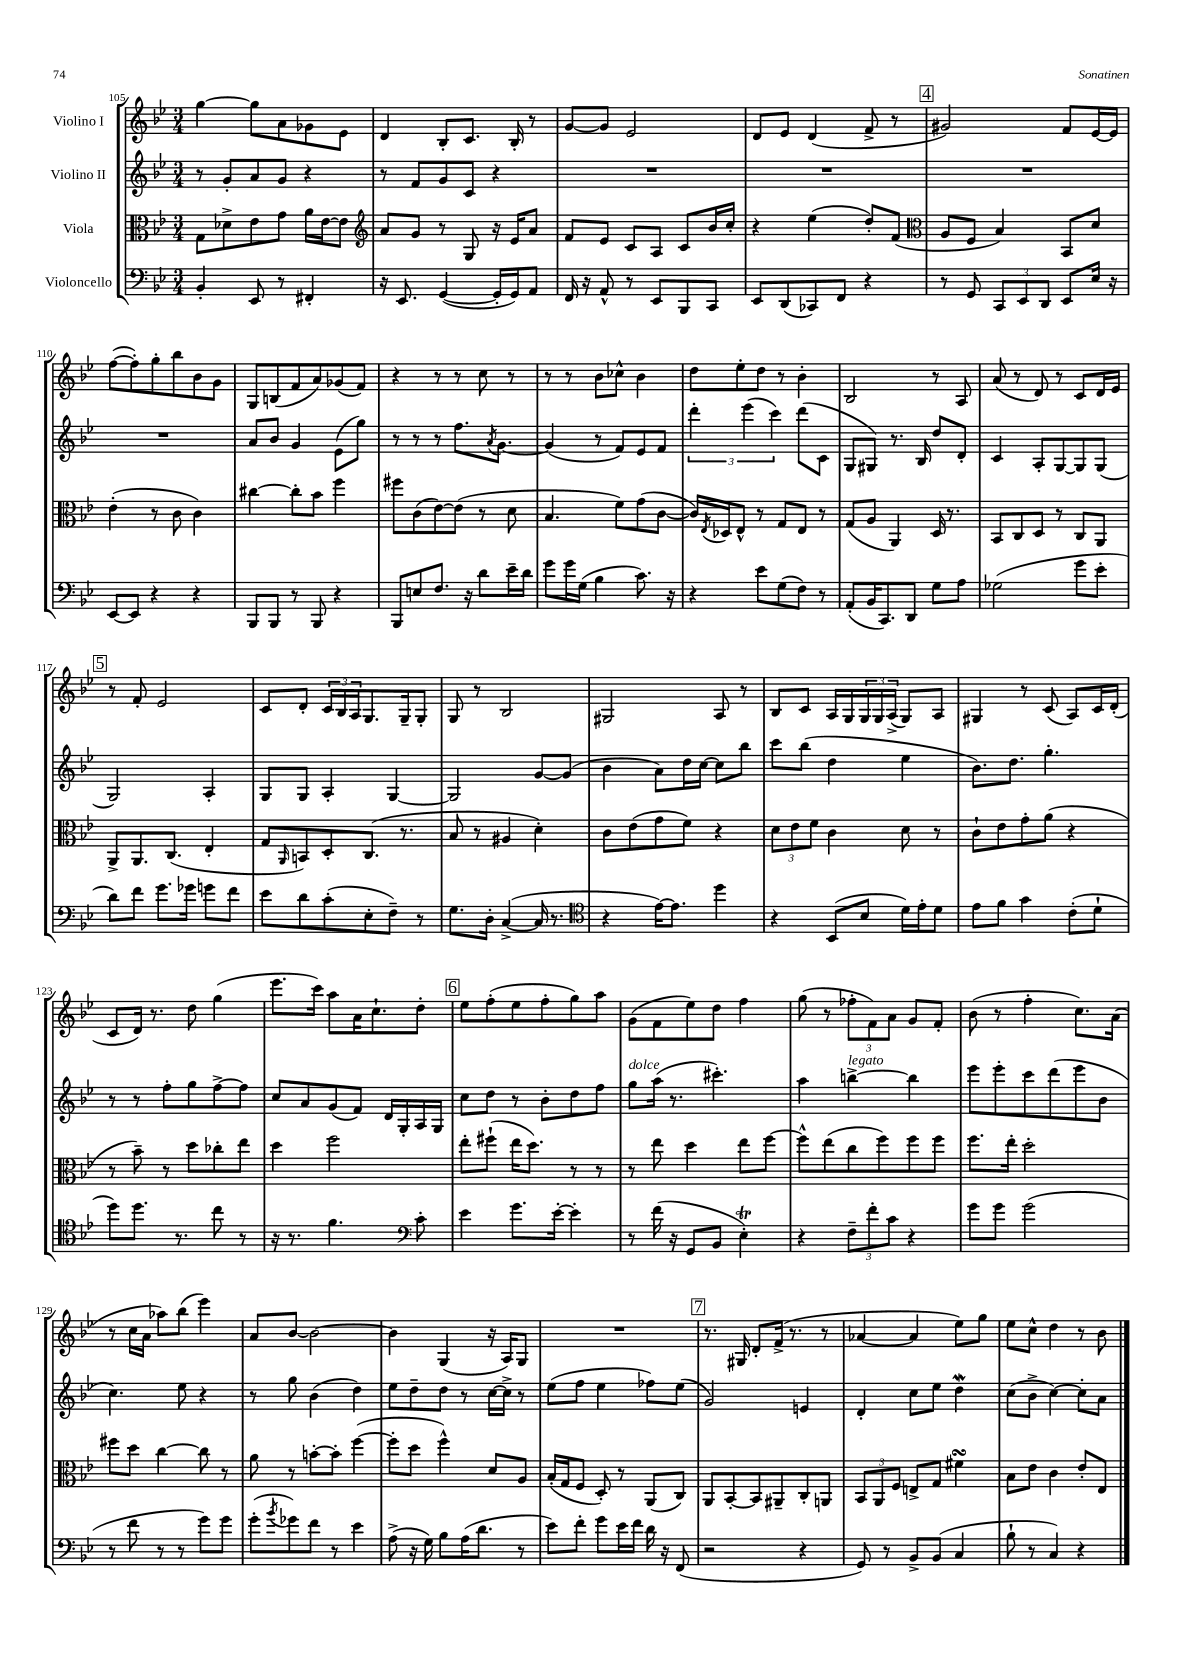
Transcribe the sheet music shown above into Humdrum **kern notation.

**kern	**kern	**kern	**kern
*staff4	*staff3	*staff2	*staff1
*clefF4	*clefC3	*clefG2	*clefG2
*k[b-e-]	*k[b-e-]	*k[b-e-]	*k[b-e-]
*M3/4	*M3/4	*M3/4	*M3/4
4BB-'	8G	8r	[4gg
.	8d-^	8g'	.
8EE-	8e-	8a	8gg]
8r	8g	8g	8a
4FF#'	16a	4r	8g-
.	[16e-	.	.
.	8e-]	.	8e-
=	=	=	=
*	*clefG2	*	*
16r	8a	8r	4d
8.EE-	.	.	.
.	8g	8f	.
([4GG	8r	8g	8B-'
.	8G	8c	8.c
16GG']	16r	4r	.
16GG)	16e-	.	16B-'
8AA	8a	.	8r
=	=	=	=
16FF	8f	2.r	[8g
16r	.	.	.
8AA^^	8e-	.	8g]
8r	8c	.	2e-
8EE-	8A	.	.
8BBB-	8c	.	.
8CC	16b-	.	.
.	16cc'	.	.
=	=	=	=
8EE-	4r	2.r	8d
(8DD	.	.	8e-
8CC-)	(4ee-	.	(4d
8FF	.	.	.
4r	8dd')	.	8f^
.	(8f	.	8r
=	=	=	=
*	*clefC3	*	*
8r	8A	2.r	2g#)
8GG	8F	.	.
12CC	4B-)	.	.
12EE-	.	.	.
12DD	.	.	.
8EE-	8BB-	.	8f
16E-	8d	.	[16e-
16r	.	.	16e-]
=	=	=	=
[8EE-	(4e-'	2.r	([8ff
8EE-]	.	.	8ff'])
4r	8r	.	8gg'
.	8c	.	8bb-
4r	4c)	.	8b-
.	.	.	8g
=	=	=	=
8BBB-	[4cc#	8a	8G
8BBB-	.	8b-	(8B
8r	8cc#']	4g	8f
8BBB-	8b-	.	8a)
4r	4ff	(8e-	(8g-
.	.	8gg)	8f)
=	=	=	=
8BBB-	8ff#	8r	4r
8E	(8c	8r	.
8.F	[8e-)	8r	8r
.	(8e-]	8.ff	8r
16r	.	.	.
8d	8r	.	8cc
.	.	8qa	.
.	.	[8.g	.
16e-~	8d	.	8r
16d	.	.	.
=	=	=	=
8g	4.B-	(4g]	8r
16g	.	.	8r
(16G	.	.	.
4B-	.	8r	8b-
.	8f)	8f)	8cc-^^
8.c)	(8g	8e-	4b-
.	[8c	8f	.
16r	.	.	.
=	=	=	=
4r	16c])	6ddd'	8dd
.	8qE-	.	.
.	16D-	.	.
.	8E-^^	.	8ee-'
.	.	(6eee-	.
8e-	8r	.	8dd
.	.	6ccc)	.
(8G	8G	.	8r
8F)	8E-	(8ddd	4b-'
8r	8r	8c	.
=	=	=	=
(8AA'	(8G	8G	2B-
16BB-	8A	8G#)	.
8.CC)	.	.	.
.	4AA)	8.r	.
8DD	.	.	.
.	.	16B-	.
8G	16D	8dd	8r
.	8.r	.	.
8A	.	8d'	8A
=	=	=	=
(2G-	8BB-	4c	(8a
.	8C	.	8r
.	8D	8A'	8d)
.	8r	[8G	8r
8g	8C	8G]	8c
8e-'	8AA	(8G	16d
.	.	.	16e-
=	=	=	=
8d)	8AA^	2G)	8r
8f	8.AA	.	8f'
8.g	.	.	2e-
.	(8.C	.	.
16g-	.	.	.
8g	4E-'	4A'	.
8f	.	.	.
=	=	=	=
8e-	8G	8G	8c
.	16qqAA	.	.
8d	8BB)	8G	8d'
(8c'	8D'	4A'	24c
.	.	.	24B-
.	.	.	24A
8E-'	(8.C	.	8.G
8F~)	.	[4G	.
.	8.r	.	16G~
8r	.	.	8G'
=	=	=	=
8.G	8B-	2G]	8G
.	8r	.	8r
16D'	.	.	.
([4C^	4A#	.	2B-
16C]	4d')	[8g	.
8.r	.	.	.
.	.	(8g]	.
=	=	=	=
*clefC4	*	*	*
4r	8c	4b-	2G#
.	(8e-	.	.
[16e-)	8g	8a)	.
8.e-]	.	.	.
.	8f)	16dd	.
.	.	[16cc	.
4dd	4r	8cc]	8A
.	.	8bb-	8r
=	=	=	=
4r	12d	8ccc	8B-
.	12e-	.	.
.	.	(8bb-	8c
.	12f	.	.
(8BB-	4c	4dd	16A
.	.	.	16G
8B-	.	.	24G
.	.	.	24G
.	.	.	(24A^
16d)	8d	4ee-	8G)
16e-'	.	.	.
8d	8r	.	8A
=	=	=	=
8e-	8c`	8.b-)	4G#
8f	8e-	.	.
.	.	8.dd	.
4g	8g'	.	8r
.	(8a	4.gg'	(8c
(8c'	4r	.	8A)
8d`	.	.	16c
.	.	.	(16d'
=	=	=	=
8dd)	8r	8r	8c
8.dd	8b-~)	8r	16d)
.	.	.	8.r
.	8r	8ff'	.
8.r	.	.	.
.	8dd	8gg	8dd
8cc	8cc-'	[8ff^	(4gg
8r	8ee-	8ff]	.
=	=	=	=
16r	4dd	8cc	8.eee-
8.r	.	.	.
.	.	8a	.
.	.	.	16ccc)
4.f	2ff	(8g	8aa
.	.	8f)	16a
.	.	.	8.cc`
.	.	16d	.
.	.	16G'	.
*clefF4	*	*	*
8c'	.	16A	8dd'
.	.	16G	.
=	=	=	=
4e-	8ee-'	8cc	8ee-
.	(8ff#`	8dd	(8ff'
8.g	16ee-	8r	8ee-
.	8.dd)	.	.
.	.	8b-'	8ff'
[16e-'	.	.	.
4e-']	8r	8dd	8gg)
.	8r	8ff	8aa
=	=	=	=
8r	8r	8gg	(8g
(16f	8ee-	(16aa	8f
16r	.	8.r	.
8GG	4dd	.	8ee-)
8BB-	.	4.ccc#')	8dd
4E-')	8ee-	.	4ff
.	[8ff	.	.
=	=	=	=
4r	8ff^^]	4aa	(8gg
.	(8ee-	.	8r
12F~	8cc	[4bb^	12ff-'
12f'	.	.	12f)
.	8ff)	.	.
12c	.	.	12a
4r	8ff	4bb]	8g
.	8ff	.	8f'
=	=	=	=
8g	8.ff	8eee-	(8b-
8g	.	8eee-'	8r
.	16ee-'	.	.
(2g	2dd'	8ccc	4ff'
.	.	(8ddd	.
.	.	8eee-	8.cc)
.	.	8b-	.
.	.	.	(16a
=	=	=	=
8r	8ff#	4.cc)	8r
8f	8dd	.	16cc
.	.	.	16a
8r	[4cc	.	8aa-)
8r	.	8ee-	(8bb-
8g)	8cc]	4r	4eee-)
8g	8r	.	.
=	=	=	=
(8g'	8a	8r	8a
8qb-	.	.	.
8g-)	8r	8gg	[8b-
8f	[8b'	(4b-	2b-_
8r	8b']	.	.
4e-	([4ff	4dd)	.
=	=	=	=
(8A^	8ff']	8ee-	4b-]
16r	8dd	8dd~	.
16G)	.	.	.
8B-	4ff^^)	8dd	(4G
(16A	.	8r	.
8.d	.	.	.
.	8d	[16cc	16r
.	.	16cc^]	16A)
8r	8A	8r	8G
=	=	=	=
8e-)	(16B-'	(8ee-	2.r
.	16G	.	.
8f'	8F	8ff	.
8g	8D')	4ee-	.
16e-	8r	.	.
16f	.	.	.
16d	(8AA	8ff-)	.
16r	.	.	.
(8FF	8C)	(8ee-	.
=	=	=	=
2r	8AA	2g)	8.r
.	[8BB-'	.	.
.	.	.	16G#
.	8BB-]	.	8d'
.	8AA#~	.	(16f^
.	.	.	8.r
4r	8C'	4e	.
.	8AA	.	8r
=	=	=	=
8GG)	12BB-	4d'	[4a-
.	12AA	.	.
8r	.	.	.
.	12F	.	.
8BB-^	8E^	8cc	4a-]
(8BB-	8G	8ee-	.
4C	4f#	4dd	8ee-)
.	.	.	8gg
=	=	=	=
8B-`	8B-	(8cc	8ee-
8r	8e-	8b-^	8cc^^
4C)	4c	[4cc)	4dd
4r	8e-'	8cc']	8r
.	8E-	8a	8b-
==	==	==	==
*-	*-	*-	*-
